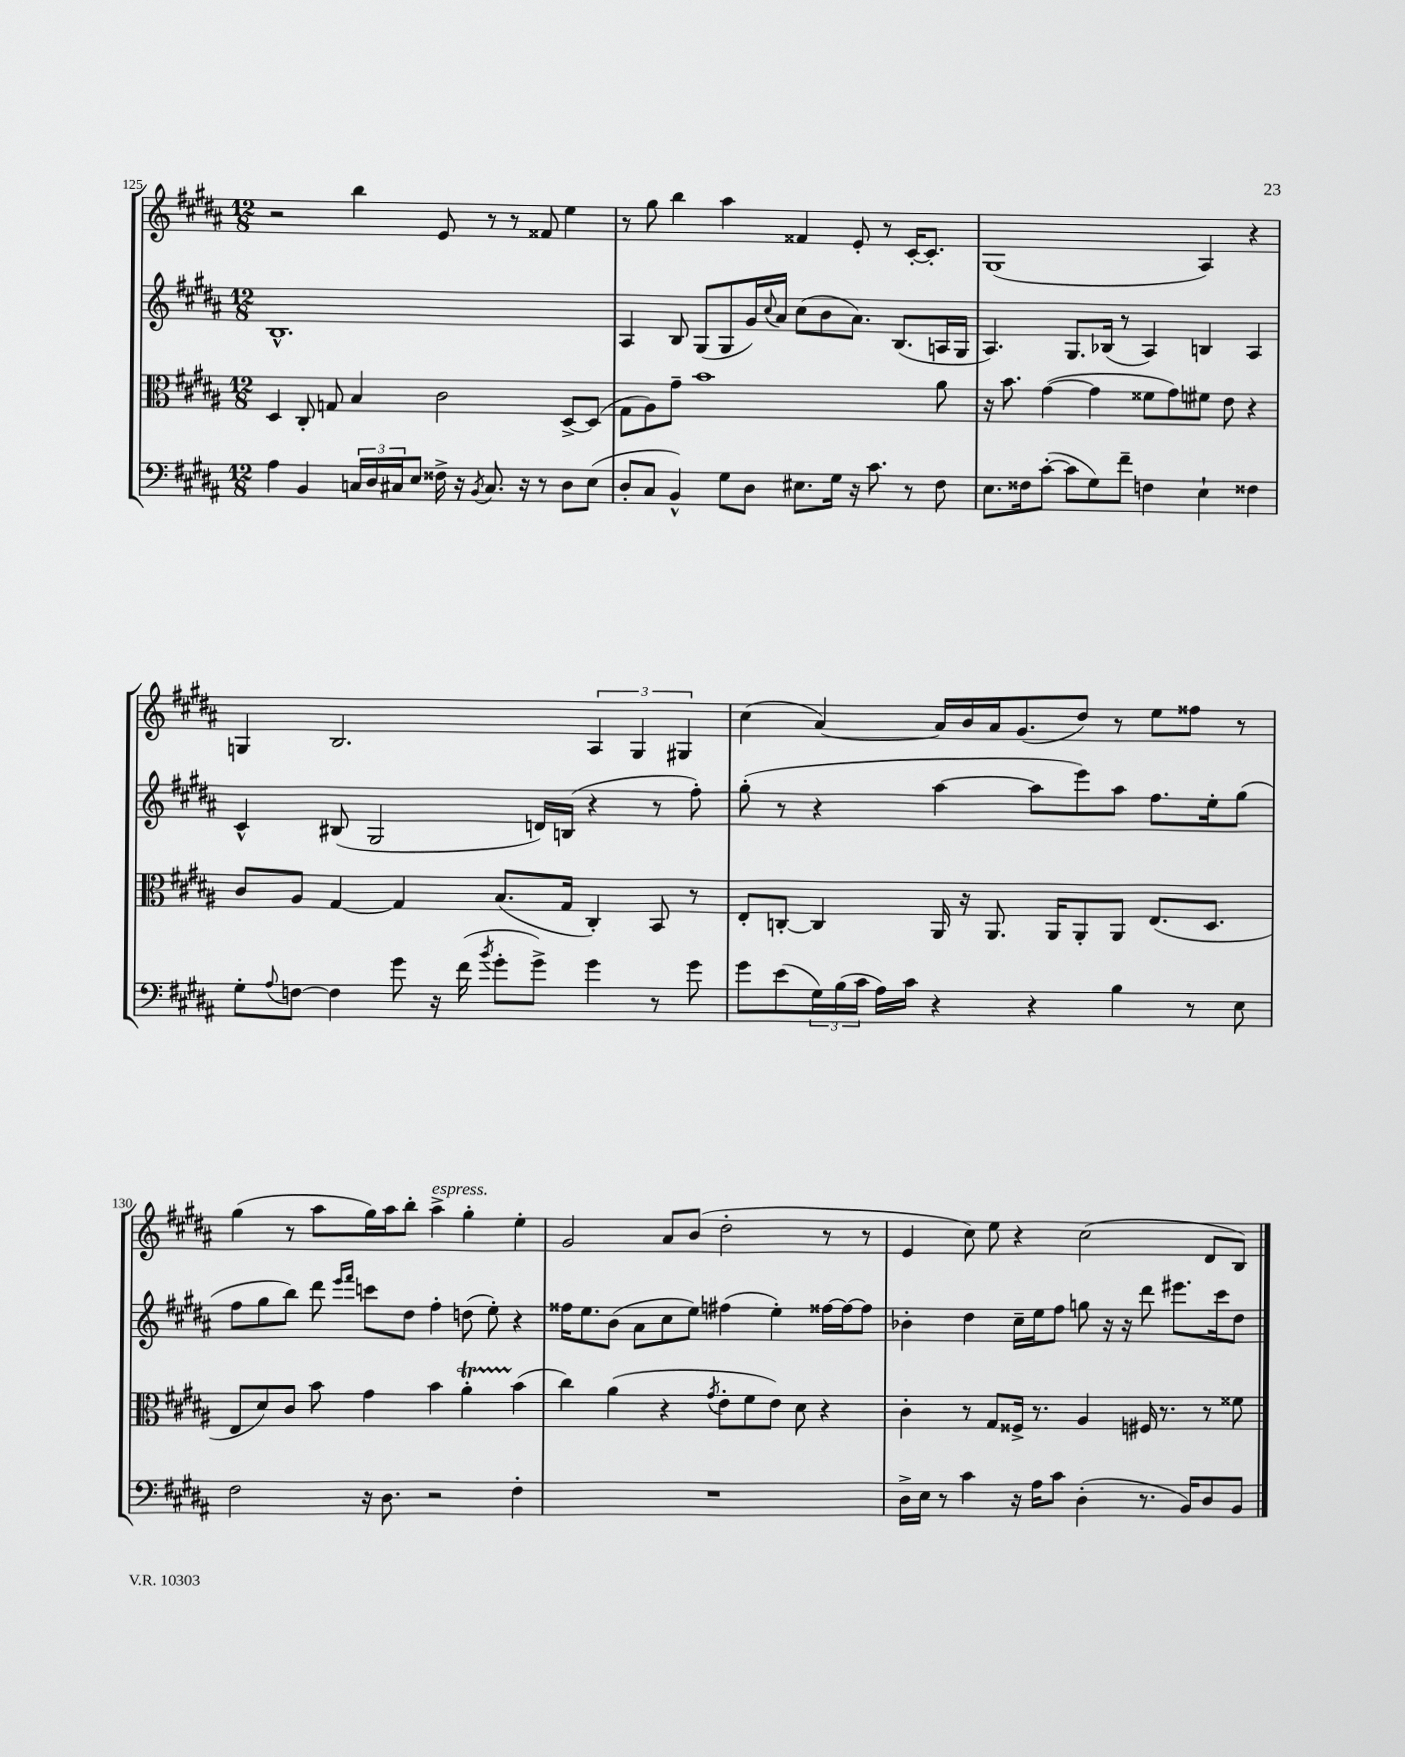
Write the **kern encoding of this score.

**kern	**kern	**kern	**kern
*staff4	*staff3	*staff2	*staff1
*clefF4	*clefC3	*clefG2	*clefG2
*k[f#c#g#d#a#]	*k[f#c#g#d#a#]	*k[f#c#g#d#a#]	*k[f#c#g#d#a#]
*M12/8	*M12/8	*M12/8	*M12/8
4A#\	4D#/	1.B^^	2r
4BB/	8C#'/	.	.
.	8G/	.	.
24C/LL	4B/	.	4bb\
24D#/	.	.	.
24C#/J	.	.	.
8E/J	.	.	.
16F##^\	2c#\	.	8e/
16r	.	.	.
8qBB/	.	.	.
8.C#/	.	.	8r
.	.	.	8r
16r	.	.	.
8r	.	.	8f##/
8D#\L	[8D#^/L	.	4ee\
(8E\J	(8D#/]J	.	.
=	=	=	=
8D#'/L	8G#\L	4A#/	8r
8C#/J	8A#\)	.	8gg#\
4BB^^/)	8g#~\J	8B/	4bb\
.	1b	(8G#/L	.
8G#\L	.	8G#/	4aa#\
8D#\J	.	16g#/L)	.
.	.	8qqcc#/	.
.	.	16a#/JJ	.
8.E#\L	.	(8cc#\L	4f##/
.	.	8b\	.
16G#\Jk	.	.	.
16r	.	8.a#\J)	8e'/
8.c#\	.	.	.
.	.	.	8r
.	.	(8.B/L	.
8r	.	.	[16c#'/LK
.	.	.	8.c#'/]J
8F#\	8a#\	16A/L	.
.	.	16G#/JJ	.
=	=	=	=
8.E\L	16r	4.A#/)	(1G#
.	8.b\	.	.
16F##\k	.	.	.
([8c#'\J	([4g#\	.	.
8c#\]L	.	8.G#/L	.
8G#\)	4g#\]	.	.
.	.	(16B-/Jk	.
8f#~\J	.	8r	.
4F\	8f##\L	4A#/)	.
.	8g#\)	.	.
4E`\	8f#\J	4B/	4A#/)
.	8e\	.	.
4F##\	4r	4A#/	4r
=	=	=	=
8G#'\L	8c#/L	4c#^^/	4G/
8qqA#/	.	.	.
[8F\J	8A#/J	.	.
4F\]	[4G#/	(8B#/	2.B/
.	.	2G#/	.
8g#\	4G#/]	.	.
16r	.	.	.
(16f#\	.	.	.
8qb/	.	.	.
8g#'\L	(8.B/L	.	.
8g#^\J)	.	16d/LL)	.
.	16G#/Jk	(16B/JJ	.
4g#\	4C#'/)	4r	6A#/
.	.	.	6G/
8r	8BB/	8r	.
.	.	.	6G#/
8g#\	8r	8ff#'\)	.
=	=	=	=
8g#\L	8E'/L	(8gg#'\	(4cc#\
(8e\	[8C'/J	8r	.
24G#\L)	4C/]	4r	[4a#/)
(24B\	.	.	.
24c#\JJ	.	.	.
16A#\LL)	.	.	.
16c#\JJ	.	.	.
4r	16AA#/	[4aa#\	16a#/]LL
.	16r	.	16b/
.	8.AA#/	.	16a#/J
.	.	.	(8.g#/
4r	.	8aa#\]L	.
.	16AA#/LK	.	.
.	8AA#'/	8eee\)	8dd#/J)
4B\	8AA#/J	8aa#\J	8r
.	(8.E/L	8.ff#\L	8ee\L
8r	.	.	8ff##\J
.	8.D#/J	16ee'\k	.
8E\	.	(8gg#\J	8r
=	=	=	=
2F#\	8E/L	8ff#\L	(4gg#\
.	8d#/)	8gg#\	.
.	8c#/J	8bb\J)	8r
.	8b\	8ddd#\	8aa#\L
.	.	16qqeee/LL	.
.	.	16qqfff#/JJ	.
16r	4g#\	8ccc\L	16gg#\L)
8.D#\	.	.	16aa#\J
.	.	8dd#\J	8bb'\J
2r	4b\	4ff#'\	4aa#^\
.	4a#'\	(8dd\	4gg#'\
.	.	8ee'\)	.
4F#'\	(4b\	4r	4ee'\
=	=	=	=
1.r	4cc#\)	16ff##\LK	2g#/
.	.	8.ee\	.
.	(4a#\	(8b\J	.
.	.	8a#\L	.
.	4r	8cc#\	8a#/L
.	.	8ee\J)	(8b/J
.	8qg#/	.	.
.	8e'\L	(4ff#\	2dd#'\
.	8f#\	.	.
.	8e\J)	4ee'\)	.
.	8d#\	.	.
.	4r	[16ff##\LL	8r
.	.	16ff##\_J	.
.	.	8ff##\]J	8r
=	=	=	=
16D#^\LL	4c#'\	4b-'\	4e/
16E\JJ	.	.	.
8r	.	.	.
4c#\	8r	4dd#\	8cc#\)
.	8G#/L	.	8ee\
16r	16F##^/Jk	16cc#~\LL	4r
16A#\LK	8.r	16ee\J	.
8c#\J	.	8ff#\J	.
(4D#'\	4A#/	8gg\	(2cc#\
.	.	16r	.
.	.	16r	.
8.r	16F#/	8ddd#\	.
.	8.r	.	.
.	.	8.eee#\L	.
16BB/LK)	.	.	.
8D#/	8r	.	8d#/L
.	.	16ccc#\k	.
8BB/J	8f##\	8dd#\J	8B/J)
==	==	==	==
*-	*-	*-	*-
